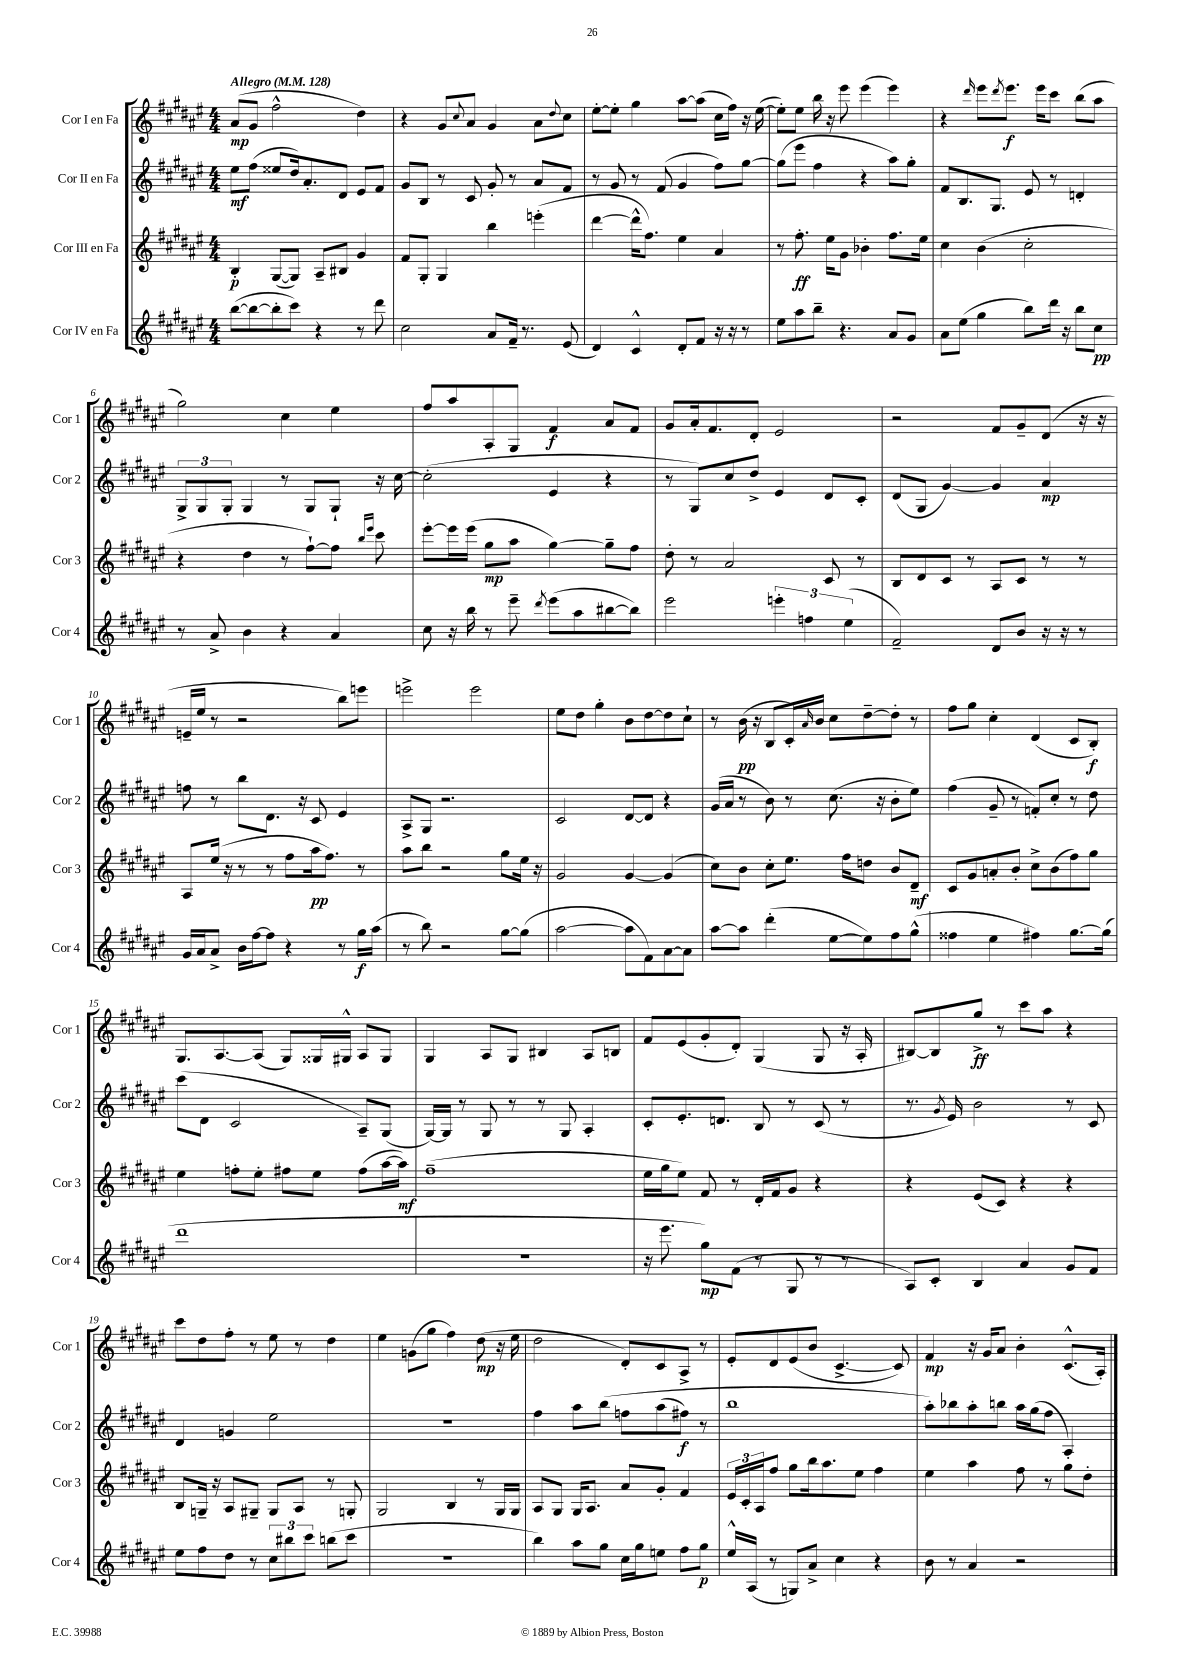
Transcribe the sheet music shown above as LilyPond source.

<<
\new StaffGroup <<
\new Staff = "s0" \with { instrumentName = "Cor I en Fa" shortInstrumentName = "Cor 1" } {
    \clef treble \key fis \major \numericTimeSignature \time 4/4 \tempo "Allegro" 4 = 128
    ais'8\mp( gis'8 fis''2-^ dis''4) |
    r4 gis'8 \appoggiatura { cis''8 } ais'8 gis'4 ais'8 \appoggiatura { dis''8 } cis''8 |
    eis''8~-. eis''8-. gis''4 ais''8~ ais''8( cis''16 fis''16) r16 eis''16~( |
    eis''8-.) eis''8 b''16 r16 eis'''8 eis'''4( eis'''4) |
    r4 \grace { dis'''16 } eis'''8 \acciaccatura { dis'''8 } eis'''8.\f eis'''16 cis'''8 b''8( ais''8 |
    gis''2) cis''4 eis''4 |
    fis''8 ais''8 ais8-. gis8 fis'4\f ais'8 fis'8 |
    gis'8 ais'16-. fis'8. dis'8-. eis'2 |
    r2 fis'8 gis'8-- dis'8( r16 r16 |
    e'16-- eis''16 r8 r2 b''8) e'''8 |
    e'''2-> e'''2 |
    eis''8 dis''8 gis''4-. b'8 dis''8~ dis''8 cis''8-! |
    r8 b'16\pp( r16 b8 cis'16-.) \grace { ais'16 } b'16 cis''8 dis''8~-- dis''8-. r8 |
    fis''8 gis''8 cis''4-. dis'4( cis'8 b8-.\f) |
    gis8. ais8.~ ais8( gis8) gisis16 gis16-^ ais8 gis8 |
    gis4 ais8 gis8 bis4 ais8 b8 |
    fis'8 eis'8( gis'8-. dis'8-.) gis4( gis8 r16 ais16-. |
    bis8~) bis8 gis''8->\ff r8 cis'''8 ais''8 r4 |
    cis'''8 dis''8 fis''8-. r8 eis''8 r8 dis''4 |
    eis''4 g'8( gis''8 fis''4) dis''8\mp( r16 eis''16 |
    dis''2 dis'8-.) cis'8 ais8-> r8 |
    eis'8-. dis'8 eis'8( b'8 cis'4.~-> cis'8) |
    fis'4\mp r16 gis'16 ais'8 b'4-. cis'8.-^( ais16-.) \bar "|." |
}
\new Staff = "s1" \with { instrumentName = "Cor II en Fa" shortInstrumentName = "Cor 2" } {
    \clef treble \key fis \major \numericTimeSignature \time 4/4
    eis''8\mf fis''8( eisis''8 dis''16) ais'8.-. dis'8 eis'8 fis'8 |
    gis'8 b8 r8 cis'8 gis'8-. r8 ais'8 fis'8 |
    r8 gis'8 r8 fis'8( gis'4 fis''8) gis''8~ |
    gis''8( eis'''8 fis''4 r4 ais''8) gis''8-. |
    fis'8 b8. gis8. eis'8 r8 d'4-. |
    \tuplet 3/2 { gis8-> gis8 gis8-. } gis4 r8 gis8 gis8-! r16 cis''16~ |
    cis''2-.( eis'4 r4 |
    r8 gis8) cis''8 dis''8-> eis'4 dis'8 cis'8-. |
    dis'8( gis8 gis'4~) gis'4 ais'4\mp |
    f''8 r8 b''8 dis'8. r16 cis'8 eis'4 |
    ais8-> gis8 r2. |
    cis'2 dis'8~ dis'8 r4 |
    gis'16( ais'16 r8 b'8) r8 cis''8.( r16 b'8-. eis''8) |
    fis''4( gis'8-- r8 f'8-.) cis''8-. r8 dis''8 |
    cis'''8( dis'8 cis'2 ais8--) gis8( |
    gis16~) gis16 r8 gis8 r8 r8 gis8 ais4-. |
    cis'8-. eis'8.-. d'8. b8 r8 cis'8( r8 |
    r8. \acciaccatura { gis'8 } eis'16) b'2 r8 cis'8 |
    dis'4 g'4 eis''2 |
    r1 |
    fis''4 ais''8 b''8\( f''8 ais''8( fis''8\f) r8 |
    b''1 |
    ais''8-.\) bes''8 ais''8-. b''8 ais''16 gis''16( fis''8 ais4-.) \bar "|." |
}
\new Staff = "s2" \with { instrumentName = "Cor III en Fa" shortInstrumentName = "Cor 3" } {
    \clef treble \key fis \major \numericTimeSignature \time 4/4
    b4-.\p gis8~( gis8) ais8-- bis8 gis'4 |
    fis'8 gis8-. gis4 b''4 e'''4-.( |
    dis'''4~ dis'''16-^ fis''8.) eis''4 ais'4 |
    r8 fis''8.-.\ff eis''16 gis'8 bes'4-. fis''8. eis''16 |
    cis''4 b'4( cis''2-. |
    r4 dis''4 r8 fis''8~-!) fis''8 \grace { b''16 eis'''16 } cis'''8 |
    eis'''8~-. eis'''16 eis'''16( gis''8\mp ais''8 gis''4~) gis''8-- fis''8 |
    dis''8-. r8 ais'2 cis'8 r8 |
    b8 dis'8 cis'8 r8 ais8 cis'8 r8 r8 |
    ais8 eis''16( r16 r8 r8 fis''8 ais''16\pp fis''8.) r8 |
    ais''8 b''8 r2 gis''8 eis''16 r16 |
    gis'2 gis'4~ gis'4( |
    cis''8) b'8 cis''8-. eis''8. fis''16 d''8 b'8 dis'8--\mf |
    cis'8 gis'8 a'8-. b'8-. cis''8-> b'8( fis''8) gis''8 |
    eis''4 f''8-. eis''8-. fis''8 eis''8 fis''8( ais''16~ ais''16\mf) |
    fis''1--( |
    eis''16 gis''16 eis''8) fis'8 r8 dis'16-. fis'16 gis'8 r4 |
    r4 eis'8( cis'8) r4 r4 |
    b8 g16-- r16 ais8 gis8-- gis8 ais8 r8 g8-. |
    gis2 b4 r8 gis16 gis16 |
    ais8 gis8 gis16 ais8. ais'8 gis'8-. fis'4 |
    \tuplet 3/2 { eis'16 cis'16-. ais16 } fis''8 gis''8 b''16 ais''8. eis''8 fis''4 |
    eis''4 ais''4 fis''8 r8 gis''8 dis''8-. \bar "|." |
}
\new Staff = "s3" \with { instrumentName = "Cor IV en Fa" shortInstrumentName = "Cor 4" } {
    \clef treble \key fis \major \numericTimeSignature \time 4/4
    b''8~( b''8~ b''8-. cis'''8) r4 r8 dis'''8 |
    cis''2 ais'8 fis'16-- r8. eis'8( |
    dis'4) cis'4-^ dis'8-. fis'8 r16 r16 r8 |
    eis''8 ais''8 b''8-- r4. ais'8 gis'8 |
    ais'8 eis''8( gis''4 b''8) dis'''16 r16 b''8 cis''8\pp |
    r8 ais'8-> b'4 r4 ais'4 |
    cis''8 r16 b''16 r8 eis'''8-- \acciaccatura { dis'''8 } eis'''8( ais''8 bis''8~ bis''8) |
    eis'''2 \tuplet 3/2 { e'''4-. f''4 eis''4( } |
    fis'2--) dis'8 b'8 r16 r16 r8 |
    gis'16 ais'16 ais'8-> b'16 fis''16~ fis''8 r4 r8 gis''16\f ais''16( |
    r8 b''8) r2 gis''8~ gis''8( |
    ais''2~ ais''8 fis'8) ais'8~ ais'8 |
    ais''8~ ais''8 dis'''4-.( eis''8~ eis''8) fis''8 gis''8-^( |
    fisis''4 eis''4 fis''4) gis''8.~ gis''16( |
    dis'''1 |
    R1 |
    r16 eis'''8. gis''8\mp) fis'8( r8 gis8 r8 r8 |
    ais8) cis'8-. b4 ais'4 gis'8 fis'8 |
    eis''8 fis''8 dis''8 r8 \tuplet 3/2 { cis''8 bis''8 cis'''8 } b''8( cis'''8 |
    r1 |
    b''4) ais''8 gis''8 cis''16 gis''16 e''8 fis''8 gis''8\p |
    eis''16-^ ais16( r8 g8) ais'8-> cis''4 r4 |
    b'8 r8 ais'4 r2 \bar "|." |
}
>>
>>
